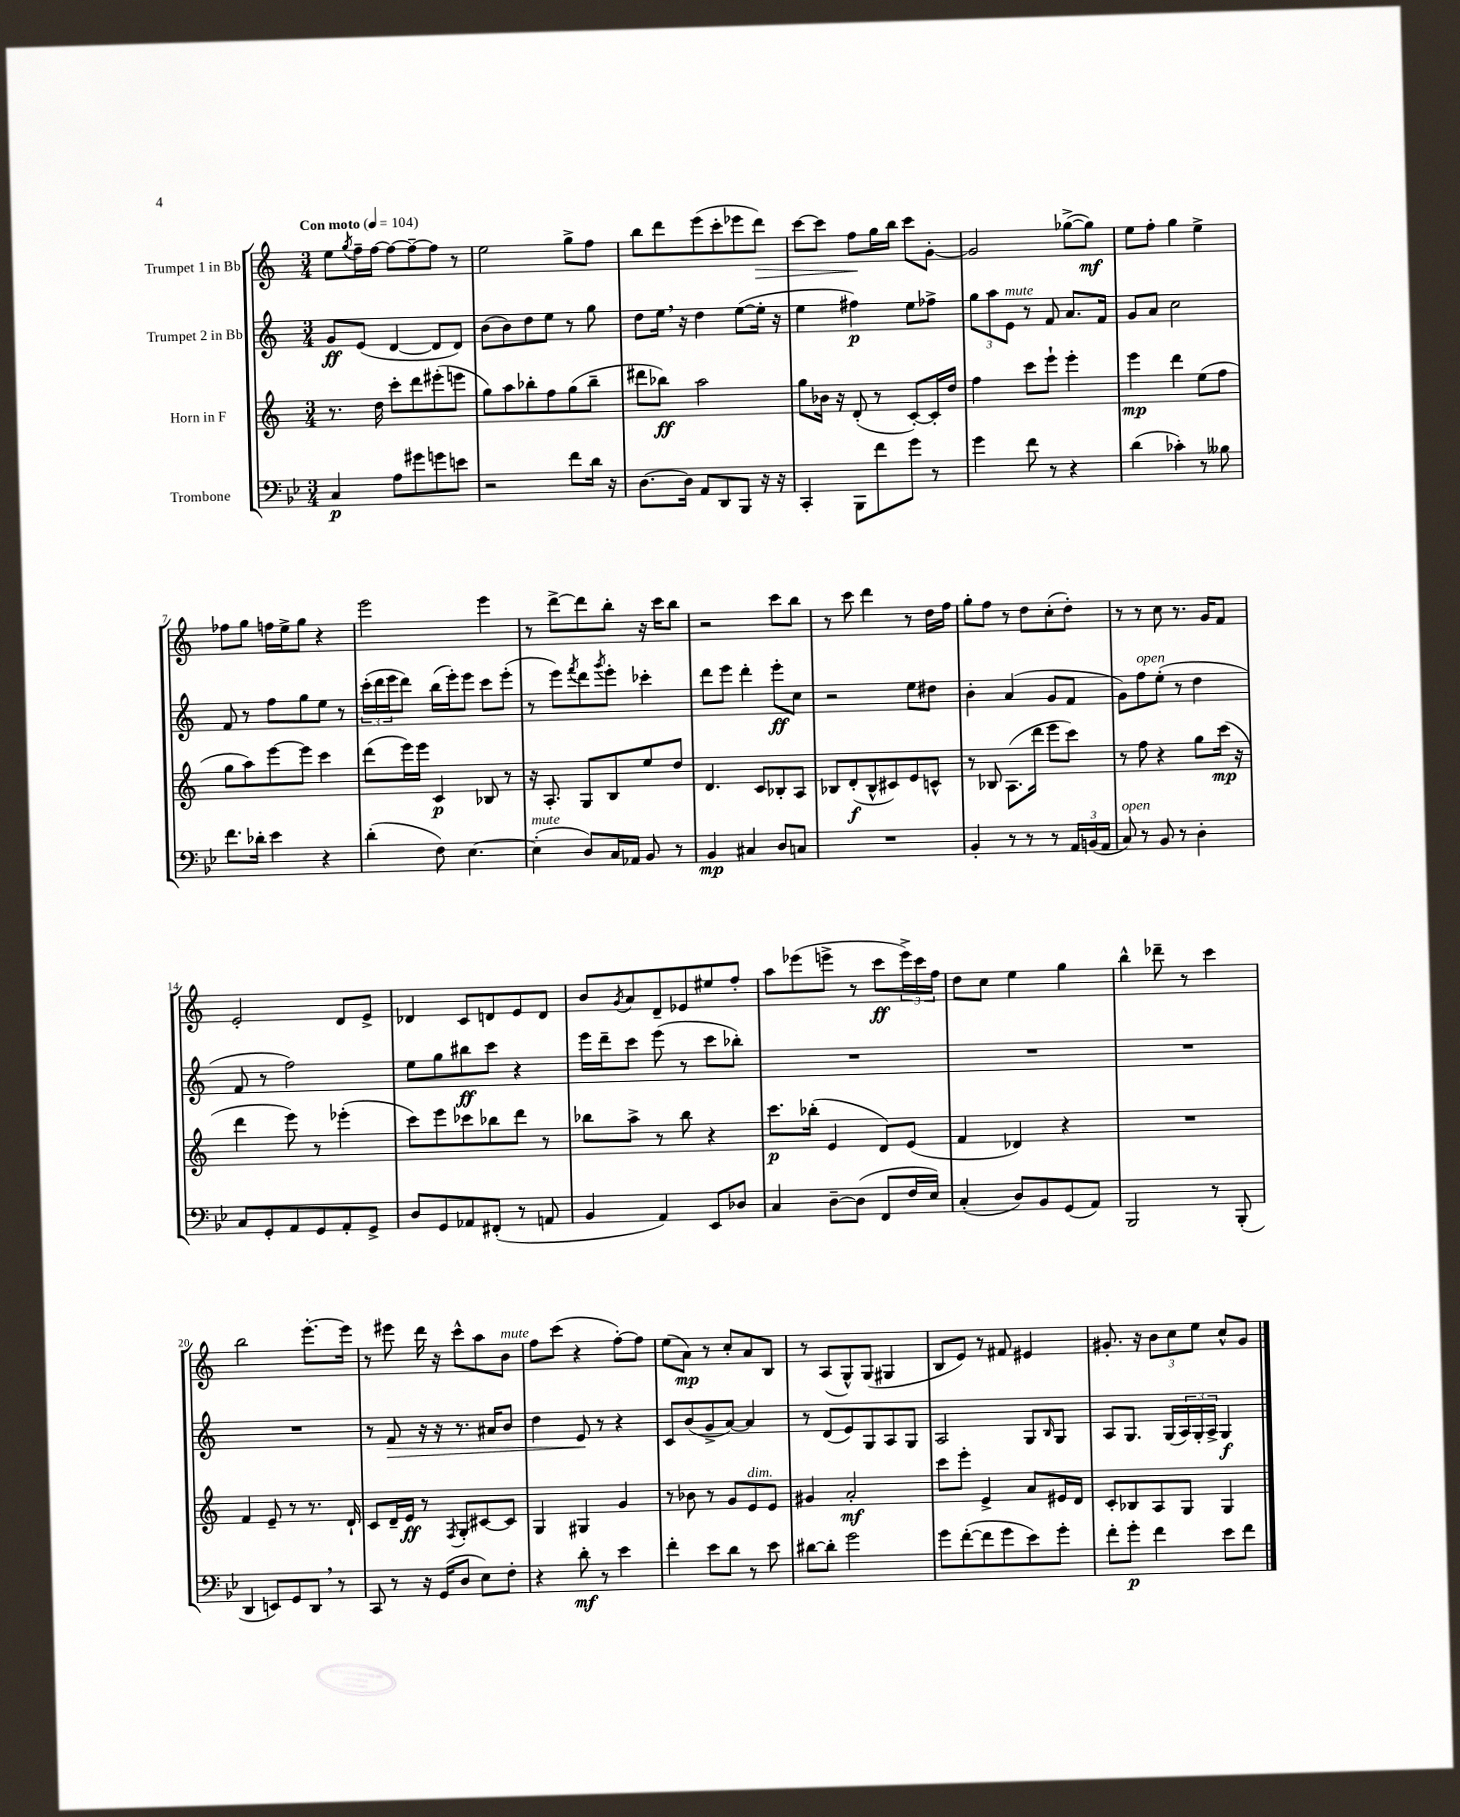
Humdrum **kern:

**kern	**kern	**kern	**kern
*staff4	*staff3	*staff2	*staff1
*clefF4	*clefG2	*clefG2	*clefG2
*k[b-e-]	*k[]	*k[]	*k[]
*M3/4	*M3/4	*M3/4	*M3/4
*MM104	*MM104	*MM104	*MM104
4C	8.r	8g	8ee
.	.	.	8qgg
.	.	(8e	16ff~
.	16dd	.	[16ff
8A	8ccc'	[4d	8ff_
8g#	8ddd	.	8ff~_
8g	(8eee#'	8d]	8ff]
8e	8eee	8d)	8r
=	=	=	=
2r	8gg)	(8b	2ee
.	8aa	8b)	.
.	8bb-'	8dd	.
.	8ff	8ee	.
8f	(8gg	8r	8gg^
16d	8bb-~	8gg	8ff
16r	.	.	.
=	=	=	=
[8.D	8ddd#	8dd	8bb
.	8bb-)	16ee	8ddd
16D]	.	16r	.
8AA	2aa	4dd	(8eee
8DD	.	.	8ccc'
8BBB-	.	([8ee	8eee-
16r	.	16ee']	8ddd)
16r	.	16r	.
=	=	=	=
4CC'	8gg	4ee	[8ccc
.	16b-	.	8ccc]
.	16r	.	.
8BBB-	(8d'	4ff#)	8ff
8f	8r	.	16gg
.	.	.	16bb
8g	[8c')	8ee	8ccc
8r	16c']	8ff-^	[8g'
.	16dd	.	.
=	=	=	=
4g	4ff	12gg	2g]
.	.	12aa	.
.	.	12e	.
8f	8ccc	8r	.
8r	8eee`	8f	.
4r	4eee'	8.a	([8gg-^
.	.	.	8gg-])
.	.	16f	.
=	=	=	=
(4d	4eee	8g	8ee
.	.	8a	8ff'
4c-')	4ddd	2cc	4gg
8r	(8ee	.	4ee^
8B--	8ff	.	.
=	=	=	=
8.f	8gg	8f	8ff-
.	8aa)	8r	8gg
16d-'	.	.	.
4e-	[8eee	8ff	16ff
.	.	.	16ee^
.	8eee]	8gg	8gg
4r	4ccc	8ee	4r
.	.	8r	.
=	=	=	=
(4d'	(8ddd	(24ccc'	2eee
.	.	24ddd	.
.	.	24eee	.
.	16eee)	8ddd)	.
.	16eee	.	.
8F)	4c	(16bb	.
.	.	16eee')	.
[4.E-	.	8eee	.
.	8B-	8ccc	4eee
.	8r	(8eee'	.
=	=	=	=
(4E-']	16r	8r	8r
.	8.A'	.	.
.	.	8eee)	[8ddd^
.	.	8qfff	.
8D)	8G	8ddd	8ddd]
.	.	8qggg	.
16C	8B	8eee'	8bb'
16AA-	.	.	.
8BB-	8ee	4ccc-'	16r
.	.	.	16ccc
8r	8dd	.	8bb
=	=	=	=
4BB-	4.d	8ddd	2r
.	.	8eee	.
4C#	.	4ddd'	.
.	8c	.	.
8D	8B-'	8eee'	8ccc
8C	8A	8cc	8bb
=	=	=	=
2.r	8B-	2r	8r
.	(8d'	.	8ccc
.	8B-^^	.	4ddd
.	8c#)	.	.
.	8e	8ee	8r
.	8c^^	8dd#	16dd
.	.	.	16ff
=	=	=	=
4BB-'	8r	4b'	8gg'
.	8B-	.	8ff
8r	(8.A	(4a	8r
8r	.	.	8dd
.	16ddd	.	.
8r	8eee	8g	(8cc'
24AA	8ccc)	8f	8dd')
(24BB	.	.	.
24AA	.	.	.
=	=	=	=
8C)	8r	8g)	8r
8r	8ff	8ff	8r
8BB-	4r	(8ee'	8cc
8r	.	8r	8.r
4D'	8gg	4dd	.
.	.	.	16g
.	(16ccc	.	8f
.	16r	.	.
=	=	=	=
8C	4ddd	8f	2e'
8GG'	.	8r	.
8AA	8eee)	2ff)	.
8GG	8r	.	.
8AA'	(4eee-'	.	8d
8GG^	.	.	8e^
=	=	=	=
8D	8ccc)	8ee	4d-
8GG	8eee	8gg	.
8AA-	8ccc-	8bb#	8c
(8FF#'	8bb-	8ccc	8d
8r	8ddd	4r	8e
8AA	8r	.	8d
=	=	=	=
4BB-	8bb-	16eee	8b
.	.	16ddd~	.
.	.	.	8qg
.	8aa^	8ccc	8a
4AA)	8r	(8eee	8d~
.	8bb-	8r	8e-
8EE-	4r	8ccc	8ee#
8D-	.	8bb-')	8ff'
=	=	=	=
4C	8.ccc	2.r	8aa
.	.	.	(8eee-
.	(16bb-'	.	.
[8D~	4e	.	8eee^
(8D]	.	.	8r
8FF	8d)	.	8ccc
16F	(8e	.	24eee^)
.	.	.	24ccc
16E-)	.	.	.
.	.	.	24ff
=	=	=	=
(4C'	4f	2.r	8dd
.	.	.	8cc
8D)	4d-)	.	4ee
8BB-	.	.	.
(8GG	4r	.	4gg
8AA)	.	.	.
=	=	=	=
2BBB-	2.r	2.r	4bb^^
.	.	.	8ddd-~
.	.	.	8r
8r	.	.	4ccc
(8BBB-'	.	.	.
=	=	=	=
4DD	4f	2.r	2bb
8EE)	8e~	.	.
8GG	8r	.	.
8DD	8.r	.	[8.eee'
8r	.	.	.
.	16d`	.	16eee]
=	=	=	=
8CC	8c	8r	8r
8r	16d~	8f	8eee#
.	16e	.	.
16r	8r	16r	16ddd
(16GG	.	16r	16r
.	8qF	.	.
8D	8G'	8.r	8ccc^^
8E-)	[8c#	.	8aa
.	.	16a#	.
8F'	8c#]	8b	8b
=	=	=	=
4r	4G	4dd	8ff
.	.	.	(8ccc
8d'	4G#	8e	4r
8r	.	8r	.
4e-	4g	4r	[8ff')
.	.	.	8ff]
=	=	=	=
4f'	8r	8c	(8ee
.	8b-	(8b	8a)
8e-	8r	8g^	8r
8d	8g	[8a)	8cc'
8r	8e	4a]	8a
8e-	8e	.	8B
=	=	=	=
[8d#	4g#	8r	8r
8d#']	.	(8d	(8A
2g	2a'	8e)	8G^^)
.	.	8G	(8G
.	.	8A	4G#
.	.	8G	.
=	=	=	=
8g	8ccc	2A	8B
([8f'	8eee'	.	8e)
8f]	4e^	.	8r
8g	.	.	8f#
8e-)	8a	8G	4e#
.	.	16qqB	.
8g'	16e#	8G	.
.	16d	.	.
=	=	=	=
8f'	8c'	8A	8.g#'
8g'	8B-	8.G	.
.	.	.	16r
4f	8A	.	12b
.	.	(16G	.
.	.	.	12cc
.	8G	24A)	.
.	.	24G'	12ee
.	.	24A^	.
8e-	4G	4G	8cc^^
8f	.	.	8g#
==	==	==	==
*-	*-	*-	*-
